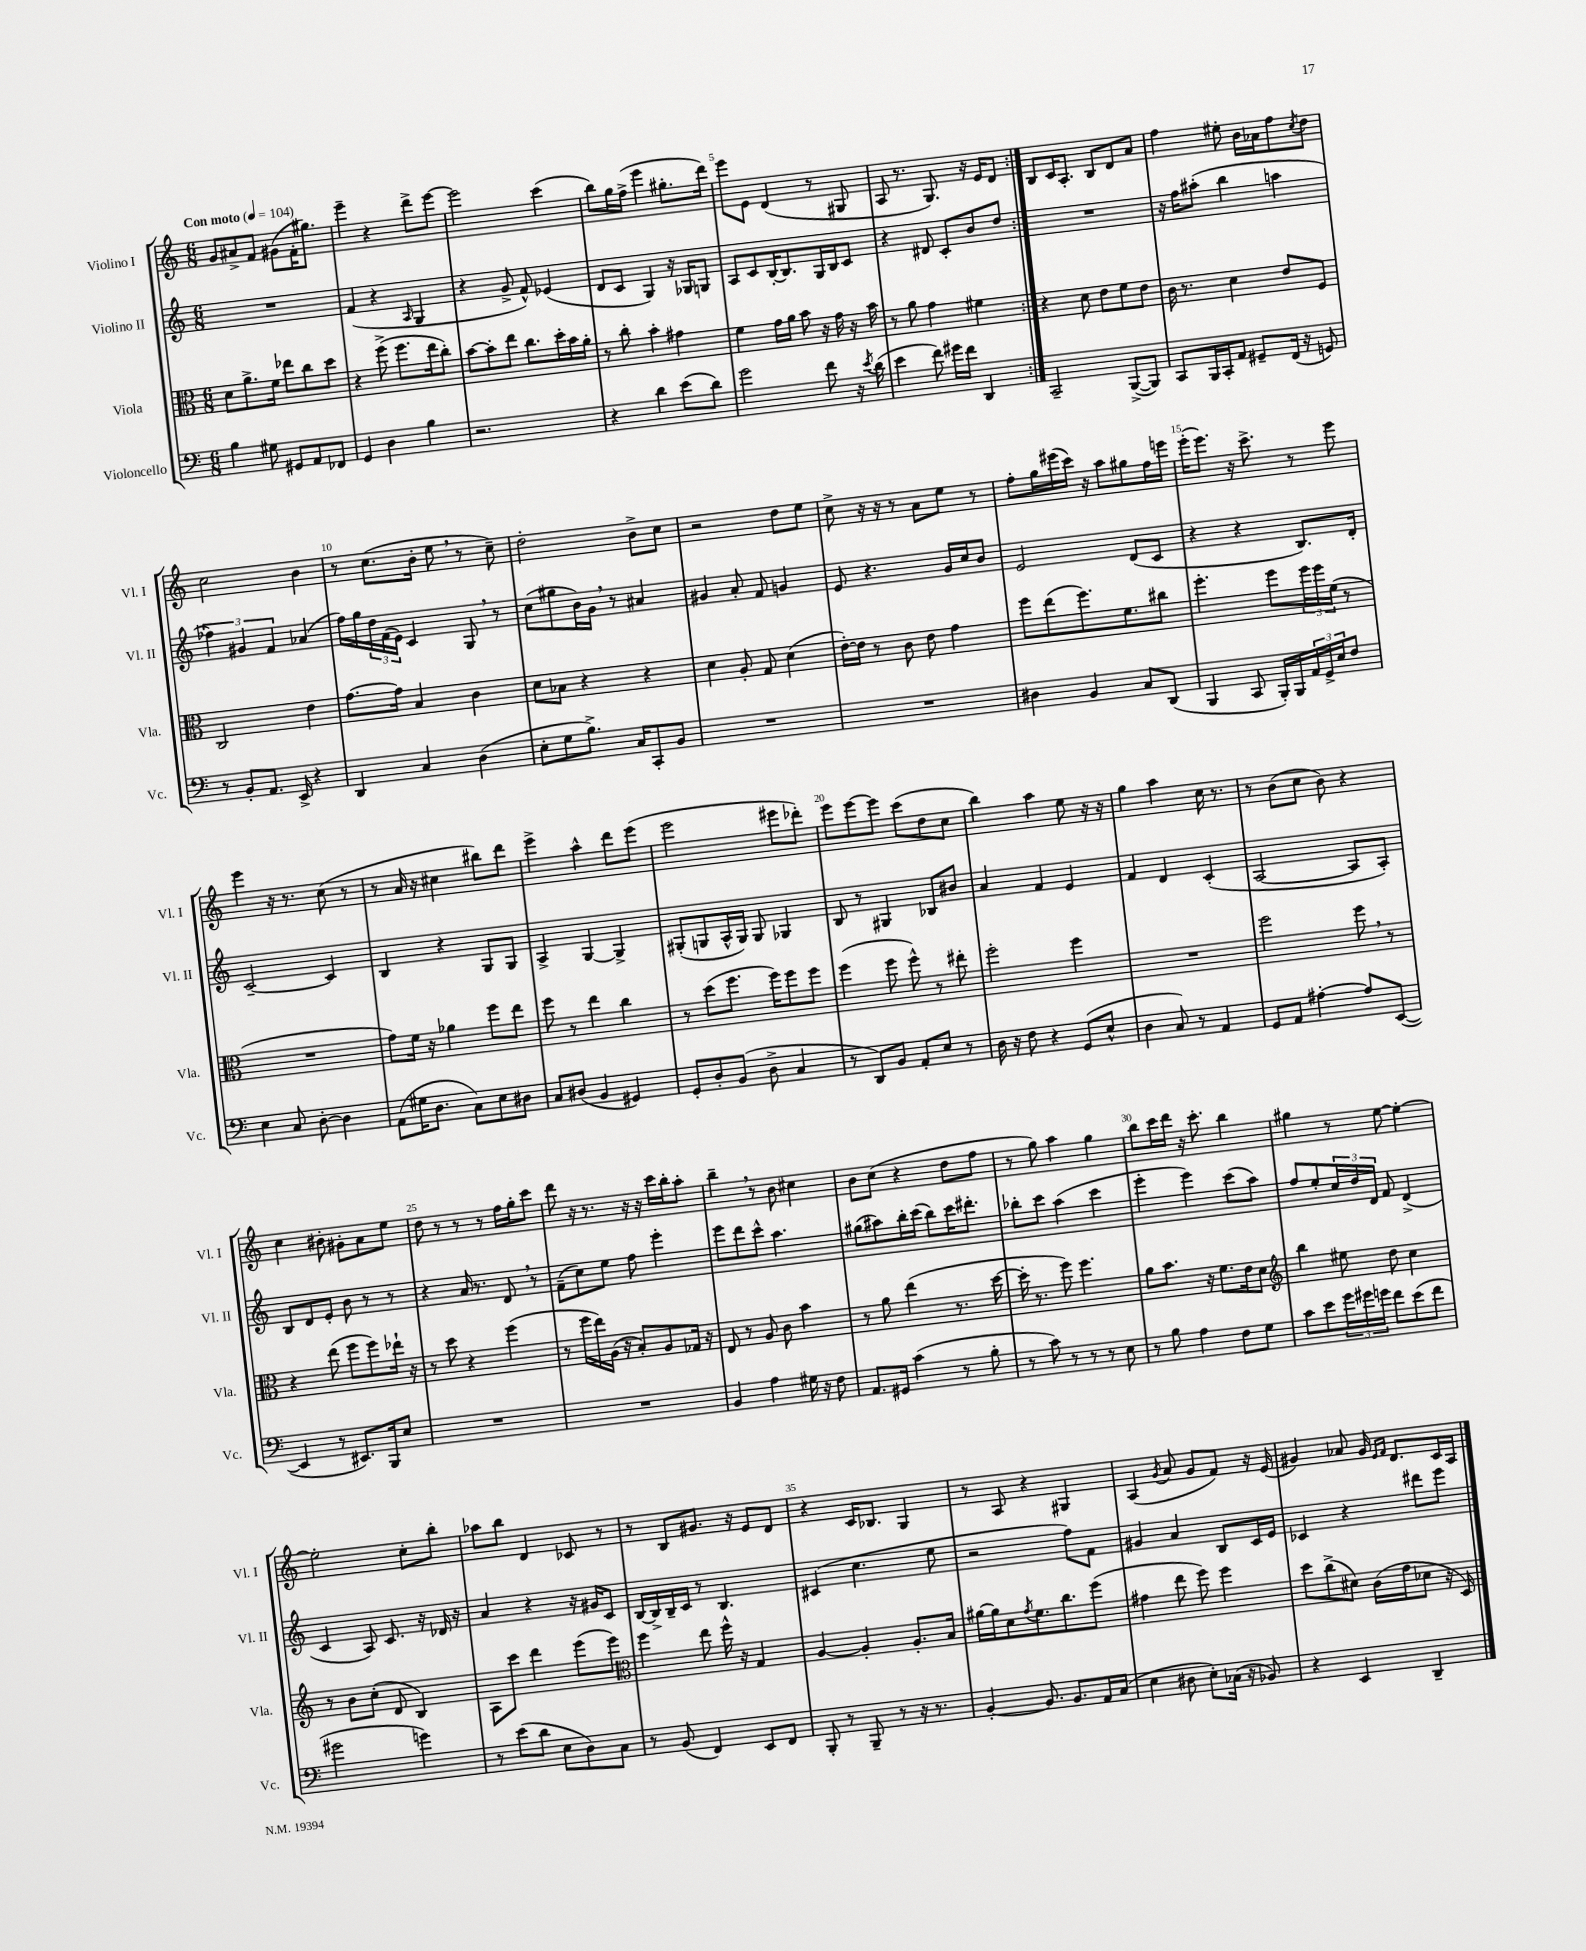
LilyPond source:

<<
\new StaffGroup <<
\new Staff = "s0" \with { instrumentName = "Violino I" shortInstrumentName = "Vl. I" } {
    \clef treble \key c \major \numericTimeSignature \time 6/8 \tempo "Con moto" 4 = 104
    \repeat volta 2 { g'8 ais'8-> f'8 gis'8( f'16-. gis''8.) |
    e'''4-- r4 d'''8-> e'''8~ |
    e'''2 c'''4( |
    b''8) g''16 f''16->( e'''4 gis''8.-. d'''16) |
    e'''8 e'8 d'4( r8 gis8 |
    a8 r8. g8.) r16 e'16 d'8 | }
    b8 c'16 a8.-. b8 d'8 a'8 |
    f''4 eis''8-. b'16 aes'16 f''8 \acciaccatura { c''8 } d''8 |
    c''2 b'4 |
    r8 c''8.( b'16-. e''8 \breathe r8 c''8--) |
    d''2-. b'8-> c''8 |
    r2 d''8 e''8 |
    c''8-> r16 r16 r8 a'8 e''8 r8 |
    f''8-. g''16 eis'''16( c'''16) r16 a''8 gis''8 f''16 e'''16 |
    e'''16-.( e'''8.) r16 c'''8.-> r8 e'''8 |
    e'''4 r16 r8. c''8( r8 |
    r8 a'16 r16 cis''4 bis''8) d'''8 |
    e'''4-> a''4-^ d'''8 e'''8( |
    e'''2 eis'''8 des'''8-.) |
    e'''8 e'''8~ e'''8 c'''8( d''8 c''8 |
    b''4) a''4 e''8 r16 r16 |
    g''4 a''4 c''16 r8. |
    r8 b'8( c''8 b'8) r4 |
    c''4 bis'8-. gis'8-. a'8 e''8 |
    d''8 r8 r8 r8 f''16 g''16-. c'''8 |
    d'''8 r16 r8. r16 r16 c'''16 b''16-. a''8-. |
    b''4-- \breathe r8 b'8 cis''4 |
    b'8 c''8( r4 d''8 f''8 |
    r8 g''8) a''4 g''4 |
    b''8 c'''16 d'''16 r16 c'''8.-. b''4 |
    gis''4 r8 e''8~ e''4~-. |
    e''2-. c''8-. b''8-. |
    aes''8 b''8 d'4 ces'8 r8 |
    r8 b8 gis'8. r16 e'8 d'8 |
    r4 c'16 bes8. g4 |
    r8 a8 r4 gis4 |
    a4( \acciaccatura { g'8 } a'8 g'8 f'8) r16 e'16( |
    gis'4) aes'8 gis'16 \grace { e'16 f'16 } d'8. c'16 a16 \bar "|." |
}
\new Staff = "s1" \with { instrumentName = "Violino II" shortInstrumentName = "Vl. II" } {
    \clef treble \key c \major \numericTimeSignature \time 6/8
    \repeat volta 2 { R2. |
    f'4( r4 \grace { a16 } g4 |
    r4 g'8-> f'8-^) ees'4( |
    d'8 c'8 g4) r16 ges16 g8 |
    a8 c'8 b16~-. b8. g16 b16 c'8 |
    r4 dis'8 c'8-. b'8 d''8 | }
    R2. |
    r16 f''16 ais''8-.( b''4 a''4 |
    \tuplet 3/2 { fes''4) gis'4 f'4 } aes'4( |
    f''16) g''16 \tuplet 3/2 { d''16 f'16( e'16) } c'4 g8 \breathe r8 |
    c''8( gis''8 b'16) g'16 \breathe r8 ais'4 |
    gis'4 a'8-. f'8 g'4 |
    e'8 r4. g'16 c''16 b'8 |
    e'2 d'8( c'8 |
    r4 r4 b8.) d'16-. |
    c'2~-- c'4 |
    b4 r4 g8 g8 |
    a4-> g4~ g4-> |
    gis8-.( g8 a16-^ g16) g8 ges4 |
    b8 r8 gis4 bes8 bis'8 |
    a'4 f'4 e'4 |
    f'4 d'4 c'4-.( |
    a2~ a8 a8-.) |
    b8 d'8 e'8-. b'8 r8 r8 |
    r4 a'16 r8. d'8 \breathe r8 |
    f'8--( c''8) e''8 f''8 e'''4-. |
    e'''8 d'''8 c'''8-^ a''4. |
    gis''8( ais''8) b''16-. c'''16( b''8) c'''16 dis'''8.-. |
    bes''8-. c'''8 a''4( c'''4 |
    e'''4-. e'''4) c'''8( a''8) |
    f''8 e''8-. \tuplet 3/2 { c''16 d''16 d'16 } f'8 d'4->( |
    c'4 a8) c'8. r16 des'16 r16 |
    a'4 r4 r16 gis'16 c'8 |
    b16~ b16-> b16-- c'16 r8 b4. |
    cis'4( c''4. e''8 |
    r2 f''8) f'8 |
    gis'4 a'4 b8 c'16 e'16 |
    ces'4 r4 dis'''8 e'''8 \bar "|." |
}
\new Staff = "s2" \with { instrumentName = "Viola" shortInstrumentName = "Vla." } {
    \clef alto \key c \major \numericTimeSignature \time 6/8
    \repeat volta 2 { d'8 a'8.-> f'16 ees''8 c''8 d''8 |
    r4 f''8->( f''8. e''16 c''8-.) |
    b'8~ b'8-. e''8 c''8. d''16-. b'16 a'16-. |
    r8 c''8-. b'4-. gis'4 |
    f'4 g'16 a'16 b'8 r16 g'16 r16 b'16 |
    r8 a'8 g'4 fis'4 | }
    r4 d'8 e'8 f'8 e'8 |
    c'16 r8. d'4 e'8 f8 |
    c2 e'4 |
    g'8.~ g'16 b4 c'4 |
    d'8 bes8 r4 r4 |
    d'4 a8-. g8 d'4( |
    e'16~-.) e'16 r8 c'8 e'8 g'4 |
    f''8 e''8( f''8.) f'8. cis''8 |
    f''4.-. f''8 \tuplet 3/2 { f''16 f''16 f'16( } r8 |
    R2. |
    g'8) f'16 r16 aes'4 f''8 e''8 |
    f''8 r8 e''4 c''4 |
    r8 d''8( f''8. f''16) f''8 f''8 |
    f''4( f''8 f''8-^) r8 eis''8-. |
    f''2-. f''4 |
    R2. |
    f''2 f''8 \breathe r8 |
    r4 e''8( f''8 f''8) ees''16-! r16 |
    r8 d''8 r4 f''4( |
    r8 f''16 e''16) a16( r16 b8-.) a8 ges16 r16 |
    e8 r8 a8 c'8 b'4 |
    r8 a'8 e''4( r8. d''16~ |
    d''16-. r8. f''8) f''4. |
    a'8 b'8. r16 f'8. e'16 d'8 |
    \clef treble b''4 eis''8 d''8 c''4 |
    r8 b'8 c''8-.( d'8 b4) |
    a8 c'''8 d'''4 e'''8( e'''8) |
    \clef alto f''4 e''8 f''16-^ r16 g4 |
    a4~ a4-. a8.-. b16 |
    ais'16~ ais'16 d'8 \acciaccatura { g'8 } f'8. c''8. f''8( |
    gis'4 e''8 f''8) f''4 |
    d''8 c''8->( dis'8) c'16( g'16 des'8 r16 d16) \bar "|." |
}
\new Staff = "s3" \with { instrumentName = "Violoncello" shortInstrumentName = "Vc." } {
    \clef bass \key c \major \numericTimeSignature \time 6/8
    \repeat volta 2 { b4 gis8 gis,8 a,8 fes,8 |
    g,4 d4 b4 |
    r2. |
    r4 d'4 e'8( d'8) |
    g'2 f'8 r16 \acciaccatura { e'8 } d'16( |
    e'4 f'8) gis'16 f'16 d,4 | }
    c,2-- b,,8~->( b,,8) |
    c,8 b,,16 c,16-. a,8 gis,8-- f,16( r16 g,8) |
    r8 b,8-. a,8. e,16-> r4 |
    d,4 c4 d4( |
    e8-. g8 b8.->) c16 c,8-. b,8 |
    R2. |
    R2. |
    dis4 b,4 c8 d,8( |
    b,,4 c,8 b,,16-.) b,,16 \tuplet 3/2 { a,16 g,16-> e16 } f8 |
    e4 c8 d8~-. d4 |
    a,8( gis16 d8. c8) e8 dis8 |
    c8 dis8( b,4 gis,4) |
    g,8-. d8-. b,8( d8-> c4 |
    r8 d,8) b,8 a,8-. e8 r8 |
    d16 r16 f8 r4 g,8( e8-^ |
    d4 c8) r8 a,4 |
    g,8 a,8 ais4~-. ais8 e,8~( |
    e,4 r8 eis,8.) b,,16 e8 |
    R2. |
    R2. |
    b,4 a4 gis16 r16 f8 |
    a,8. gis,16 c'4( r8 b8-. |
    r8 c'8) r8 r8 r8 e8 |
    r8 b8 a4 f8 g8 |
    c'8 e'8 \tuplet 3/2 { g'16 gis'16 g'16 } f'8 e'8( f'8 |
    gis'2 g'4) |
    r8 e'8( d'8 e8 d8) c8 |
    r8 b,8( f,4) e,8 f,8 |
    b,,8-. r8 b,,8-- r8 r16 r8. |
    b,4~-. b,8. b,8. a,16 c16( |
    e4 dis8 e8-.) ces16( r16 bes,8) |
    r4 e,4 d,4-- \bar "|." |
}
>>
>>
\layout { \context { \Score \override BarNumber.break-visibility = ##(#f #t #t) barNumberVisibility = #(every-nth-bar-number-visible 5) } }
